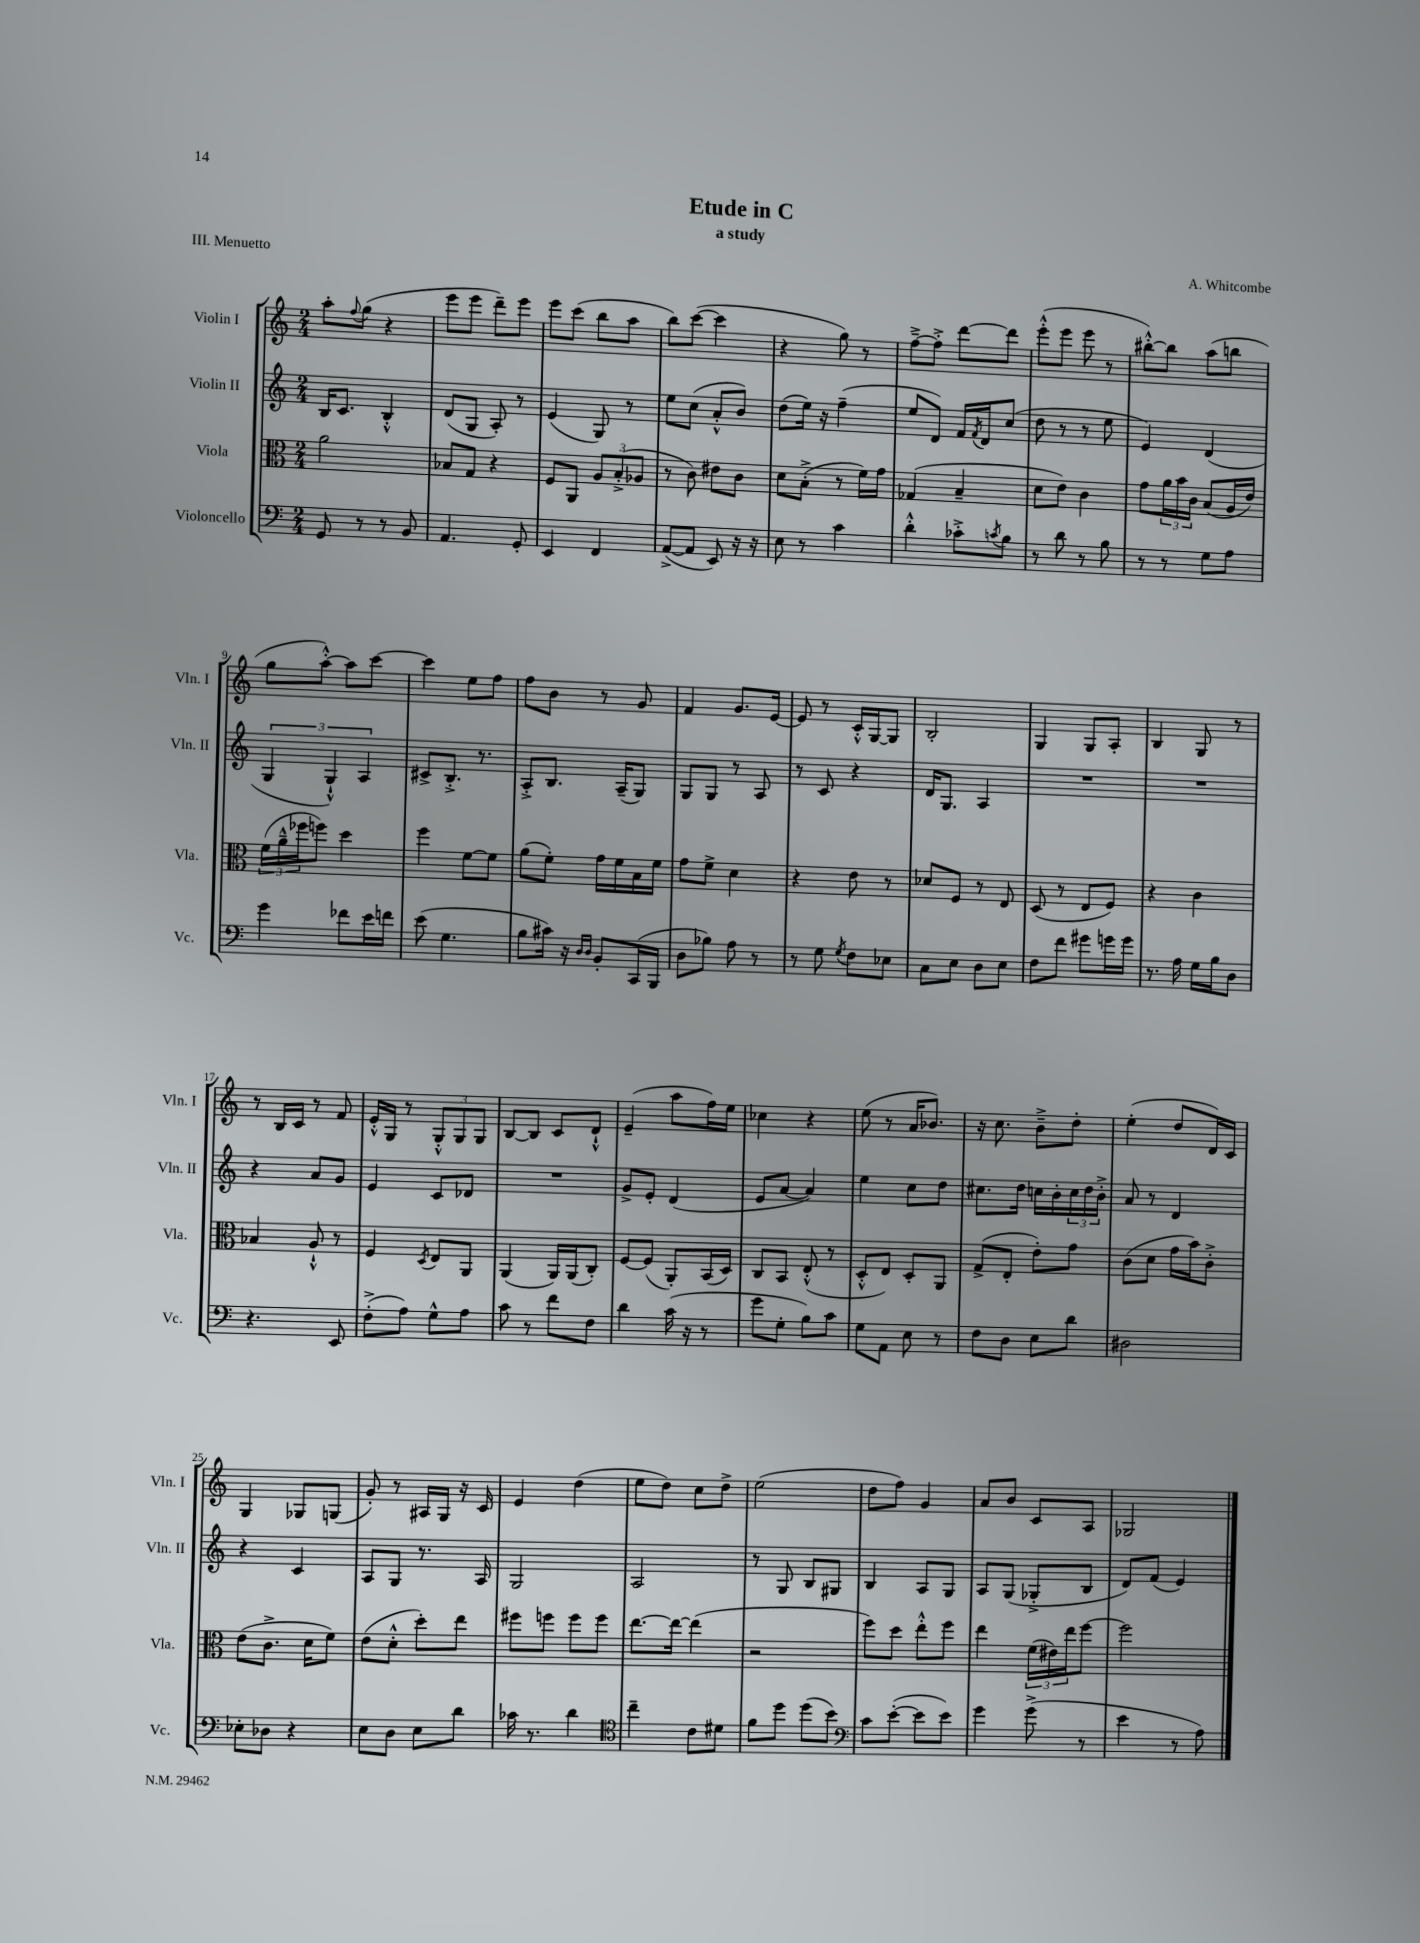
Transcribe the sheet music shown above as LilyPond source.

\header { title = "Etude in C" composer = "A. Whitcombe" subtitle = "a study" piece = "III. Menuetto" }
<<
\new StaffGroup <<
\new Staff = "s0" \with { instrumentName = "Violin I" shortInstrumentName = "Vln. I" } {
    \clef treble \key c \major \numericTimeSignature \time 2/4
    a''8-. \appoggiatura { f''8 } g''8( r4 |
    e'''8 e'''8 d'''8--) e'''8 |
    e'''8 c'''8( b''8 a''8 |
    b''8) c'''8~( c'''4 |
    r4 g''8) r8 |
    f''8~---> f''8-.-> d'''8~ d'''8 |
    e'''8-.-^( e'''8 e'''8 r8 |
    bis''8~-.-^) bis''8 a''8( b''8 |
    g''8 a''8~-.-^) a''8 c'''8~ |
    c'''4 e''8 f''8 |
    f''8 b'8 r8 g'8 |
    f'4 g'8. e'16~ |
    e'8 r8 c'16-.-^ g16~ g8 |
    b2-. |
    g4 g8 a8-. |
    b4 g8 r8 |
    r8 b16 c'16 r8 f'8 |
    e'16-.-^ g16 r8 \tuplet 3/2 { g8-.-^ g8 g8 } |
    b8~ b8 c'8 d'8-!-^ |
    e'4--( a''8 f''16) e''16 |
    ces''4 r4 |
    e''8( r8 a'16 bes'8.) |
    r16 c''8. b'8---> d''8-. |
    e''4-.( d''8 d'16) c'16 |
    g4 ges8 g8( |
    g'8-.) r8 ais16 g16 r16 c'16 |
    e'4 d''4( |
    e''8 d''8) c''8 d''8-> |
    e''2( |
    d''8 f''8) g'4 |
    a'8 b'8 c'8 a8 |
    ges2 \bar "|." |
}
\new Staff = "s1" \with { instrumentName = "Violin II" shortInstrumentName = "Vln. II" } {
    \clef treble \key c \major \numericTimeSignature \time 2/4
    b16 c'8. b4-.-^ |
    d'8( g8 a8-.) r8 |
    e'4( g8) r8 |
    e''8 c''8( a'8-.-^ b'8) |
    d''8( e''16) r16 f''4--( |
    e''8 d'8) f'16 \acciaccatura { f'8 } d'16 c''8( |
    d''8 r8 r8 e''8 |
    e'4) d'4( |
    \tuplet 3/2 { g4 g4-!-^) a4 } |
    cis'8-> b8.-.-> r8. |
    a8-.-> b8. a16--( g8) |
    g8 g8 r8 a8 |
    r8 c'8 r4 |
    d'16 g8. a4 |
    R2 |
    R2 |
    r4 a'8 g'8 |
    e'4 c'8 des'8 |
    R2 |
    g'8-> e'8-. d'4( |
    e'8 a'8~ a'4) |
    e''4 c''8 d''8 |
    cis''8. d''16 c''16 b'16-. \tuplet 3/2 { c''16 d''16 b'16-.-> } |
    a'8 r8 d'4 |
    r4 c'4 |
    a8 g8 r8. a16 |
    g2 |
    a2 |
    r8 g8 b8 gis8 |
    b4 a8 g8 |
    a8 g8( ges8-.-> b8 |
    d'8) f'8( e'4) \bar "|." |
}
\new Staff = "s2" \with { instrumentName = "Viola" shortInstrumentName = "Vla." } {
    \clef alto \key c \major \numericTimeSignature \time 2/4
    a'2 |
    bes8 g8 r4 |
    f8 a,8 \tuplet 3/2 { a8 b8-.->( aes8 } |
    r8 c'8) eis'8 c'8 |
    d'8 b8-.->( r8 f'16) g'16 |
    ges4( b4-- |
    d'8 e'8) c'4 |
    g'8 \tuplet 3/2 { a'16 b'16 c'16 } b8( a16 e'16) |
    \tuplet 3/2 { f'16( a'16---^ fes''16 } f''8) d''4 |
    f''4 f'8~ f'8 |
    a'8( f'8-.) g'16 f'16 b16 f'16 |
    g'8 f'8-> d'4 |
    r4 e'8 r8 |
    des'8 f8 r8 e8 |
    d8( r8 e8 f8) |
    r4 c'4 |
    bes4 a8-!-^ r8 |
    f4 \acciaccatura { d8 } e8 a,8 |
    a,4( a,16) a,16( c8-.) |
    f8~ f8( a,8-.) b,16( d16) |
    c8 b,8 e8-.-^( r8 |
    d8-.-^ e8) d8-. a,8 |
    g8->( e8-. e'8-.) g'8 |
    c'8( d'8 g'16 b'16) c'8-.-> |
    e'8( c'8.-> d'16 f'8) |
    e'8( d'8-.-^ d''8-.) e''8 |
    fis''8 f''8 f''8 f''8 |
    e''8.~ e''16~ e''4( |
    r2 |
    f''8) d''8 e''8-.-^ f''8 |
    e''4 \tuplet 3/2 { f'16( eis'16) e''16 } f''8~ |
    f''2 \bar "|." |
}
\new Staff = "s3" \with { instrumentName = "Violoncello" shortInstrumentName = "Vc." } {
    \clef bass \key c \major \numericTimeSignature \time 2/4
    g,8 r8 r8 b,8 |
    a,4. g,8-. |
    e,4 f,4 |
    a,8~->( a,8 e,8) r16 r16 |
    e8 r8 c'4 |
    d'4-.-^ ces'8-.-> \acciaccatura { c'8 } b8 |
    r8 d'8 r8 b8 |
    r8 r8 g8 a8 |
    g'4 fes'8 e'16 f'16 |
    e'8( g4. |
    b8 cis'16) r16 \grace { d16 d16 } b,8-. c,16( b,,16 |
    d8 bes8) a8 r8 |
    r8 g8 \acciaccatura { g8 } f8 ees8 |
    c8 e8 d8 e8 |
    f8 f'8 gis'8 g'16 g'16 |
    r8. a16 g16 b16 d8 |
    r4. e,8 |
    f8-.->( a8) g8-^ a8 |
    c'8 r8 f'8 f8 |
    d'4 c'16( r16 r8 |
    g'8 g8-. b8) c'8 |
    g8 a,8 e8 r8 |
    f8 d8 e8 d'8 |
    dis2 |
    ees8-. des8 r4 |
    e8 d8 e8 d'8 |
    ces'16 r8. d'4 |
    \clef tenor c''4-- c'8 dis'8 |
    f'8 d''8 d''8( b'8) |
    \clef bass c'8 e'8~-.( e'8 e'8) |
    g'4 g'8->( r8 |
    e'4 r8 a8) \bar "|." |
}
>>
>>
